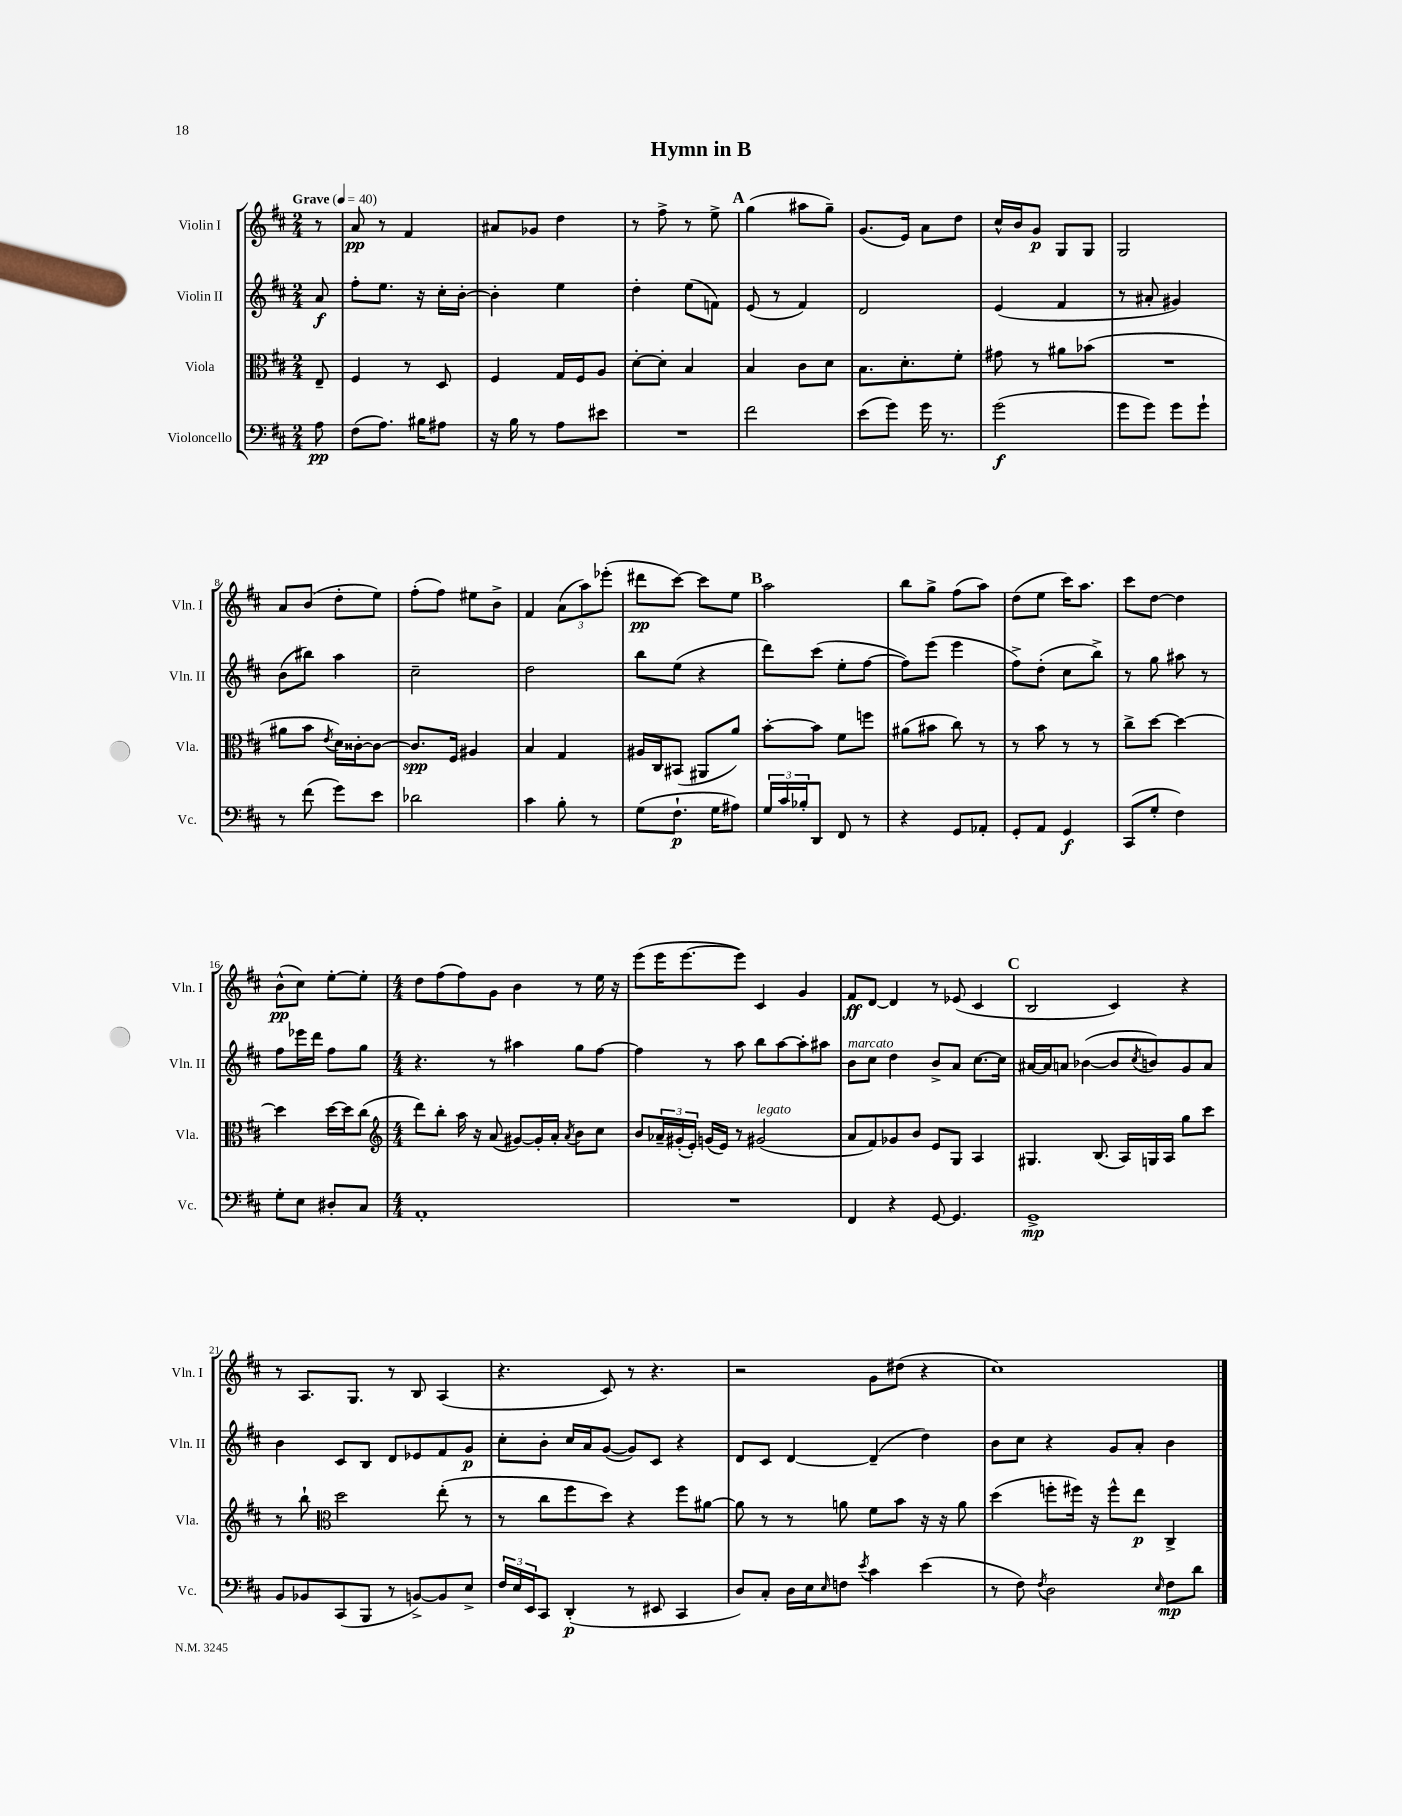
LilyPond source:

\header { title = "Hymn in B" }
<<
\new StaffGroup <<
\new Staff = "s0" \with { instrumentName = "Violin I" shortInstrumentName = "Vln. I" } {
    \clef treble \key d \major \numericTimeSignature \time 2/4 \partial 8 \tempo "Grave" 4 = 40
    r8 |
    a'8\pp r8 fis'4 |
    ais'8 ges'8 d''4 |
    r8 fis''8-> r8 e''8-> |
    \mark \markup { \bold "A" } g''4( ais''8 g''8--) |
    g'8.( e'16) a'8 d''8 |
    cis''16-^ b'16 g'8\p g8 g8 |
    g2 |
    a'8 b'8( d''8-. e''8) |
    fis''8-.( fis''8) eis''8 b'8-> |
    fis'4 \tuplet 3/2 { a'8( a''8) ees'''8-.( } |
    dis'''8\pp cis'''8~) cis'''8 e''8 |
    \mark \markup { \bold "B" } a''2 |
    b''8 g''8-> fis''8( a''8) |
    d''8( e''8 cis'''16) a''8. |
    cis'''8 d''8~ d''4 |
    b'8-^\pp( cis''8) e''8~-. e''8-. |
    \numericTimeSignature \time 4/4 d''8 fis''8( fis''8) g'8 b'4 r8 e''16 r16 |
    e'''8( e'''16 e'''8.~ e'''8) cis'4 g'4 |
    fis'8\ff d'8~ d'4 r8 ees'8( cis'4 |
    \mark \markup { \bold "C" } b2 cis'4) r4 |
    r8 a8. g8. r8 b8 a4( |
    r4. cis'8) r8 r4. |
    r2 g'8 dis''8( r4 |
    cis''1) \bar "|." |
}
\new Staff = "s1" \with { instrumentName = "Violin II" shortInstrumentName = "Vln. II" } {
    \clef treble \key d \major \numericTimeSignature \time 2/4 \partial 8
    a'8\f |
    fis''8-. e''8. r16 cis''16-. b'16~-. |
    b'4-. e''4 |
    d''4-. e''8( f'8) |
    \mark \markup { \bold "A" } e'8( r8 fis'4) |
    d'2 |
    e'4( fis'4 |
    r8 ais'8-. gis'4) |
    b'8( bis''8) a''4 |
    cis''2-- |
    d''2 |
    b''8 e''8( r4 |
    \mark \markup { \bold "B" } d'''8) cis'''8( e''8-. fis''8~ |
    fis''8) e'''8( e'''4 |
    fis''8->) d''8-.( cis''8 b''8->) |
    r8 g''8 ais''8 r8 |
    fis''8 ees'''16 d'''16 fis''8 g''8 |
    \numericTimeSignature \time 4/4 r4. r8 ais''4 g''8 fis''8~ |
    fis''4 r8 a''8 b''8 a''8~ a''8-. ais''8 |
    b'8^\markup { \italic "marcato" } cis''8 d''4 b'8-> a'8 cis''8.~ cis''16 |
    \mark \markup { \bold "C" } ais'16~ ais'16 a'8 bes'4~( bes'8 \acciaccatura { cis''8 } b'8) g'8 a'8 |
    b'4 cis'8 b8 d'8 ees'8 fis'8 g'8\p |
    cis''8-. b'8-. cis''16 a'16 g'8~( g'8) cis'8 r4 |
    d'8 cis'8 d'4~ d'4--( d''4) |
    b'8 cis''8 r4 g'8 a'8-. b'4 \bar "|." |
}
\new Staff = "s2" \with { instrumentName = "Viola" shortInstrumentName = "Vla." } {
    \clef alto \key d \major \numericTimeSignature \time 2/4 \partial 8
    e8-- |
    fis4 r8 d8 |
    fis4 g16 fis16 a8 |
    d'8~-. d'8-. b4 |
    \mark \markup { \bold "A" } b4 cis'8 d'8 |
    b8. d'8.-. fis'8-. |
    gis'8 r8 ais'8 bes'8( |
    R2 |
    ais'8 b'8 \acciaccatura { e'8 } d'16) cisis'16~-. cisis'8~ |
    cisis'8.\spp fis16 ais4 |
    b4 g4 |
    ais16 cis16 bis,8( ais,8 a'8) |
    \mark \markup { \bold "B" } b'8~-. b'8 fis'8 f''8 |
    ais'8( bis'8 cis''8) r8 |
    r8 b'8 r8 r8 |
    cis''8-> d''8~ d''4~ |
    d''4 d''16~ d''16 cis''8( |
    \numericTimeSignature \time 4/4 \clef treble d'''8) b''8-. a''16 r16 a'8( gis'8~) gis'16-. a'16-. \acciaccatura { a'8 } b'8 cis''8 |
    b'8 \tuplet 3/2 { aes'16-- gis'16-.( e'16-.) } g'16( e'16) r8 gis'2^\markup { \italic "legato" }( |
    a'8 fis'8) ges'8 b'8 e'8 g8 a4 |
    \mark \markup { \bold "C" } gis4. b8.( a16) g16 a16 g''8 cis'''8 |
    r8 b''8-! \clef alto d''2 e''8-.( r8 |
    r8 cis''8 fis''8 d''8) r4 fis''8 ais'8~ |
    ais'8 r8 r8 a'8 fis'8 b'8 r16 r16 a'8 |
    d''4( f''8-. fis''16) r16 fis''8-^ e''8\p cis4-> \bar "|." |
}
\new Staff = "s3" \with { instrumentName = "Violoncello" shortInstrumentName = "Vc." } {
    \clef bass \key d \major \numericTimeSignature \time 2/4 \partial 8
    a8\pp |
    fis8( a8.) bis16 ais8 |
    r16 b16 r8 a8 eis'8 |
    R2 |
    \mark \markup { \bold "A" } fis'2 |
    e'8( g'8) g'16 r8. |
    g'2\f( |
    g'8 g'8) g'8 g'8-! |
    r8 fis'8( g'8) e'8 |
    des'2 |
    cis'4 b8-. r8 |
    g8( fis8.-!\p g16 ais8) |
    \mark \markup { \bold "B" } \tuplet 3/2 { g16 cis'16 bes16-. } d,8 fis,8 r8 |
    r4 g,8 aes,8-. |
    g,8-. a,8 g,4\f |
    cis,8( g8-. fis4) |
    g8-. e8 dis8-. cis8 |
    \numericTimeSignature \time 4/4 a,1-. |
    R1 |
    fis,4 r4 g,8~ g,4. |
    \mark \markup { \bold "C" } g,1->\mp |
    b,8 bes,8 cis,8( b,,8 r8 b,8~->) b,8 e8-> |
    \tuplet 3/2 { fis16 e16 e,16 } cis,8 d,4-.\p( r8 eis,8 cis,4 |
    d8) cis8-. d16 e16 \grace { e16 } f8 \acciaccatura { e'8 } cis'4 e'4( |
    r8 fis8) \acciaccatura { fis8 } d2 \grace { e16 } fis8\mp d'8 \bar "|." |
}
>>
>>
